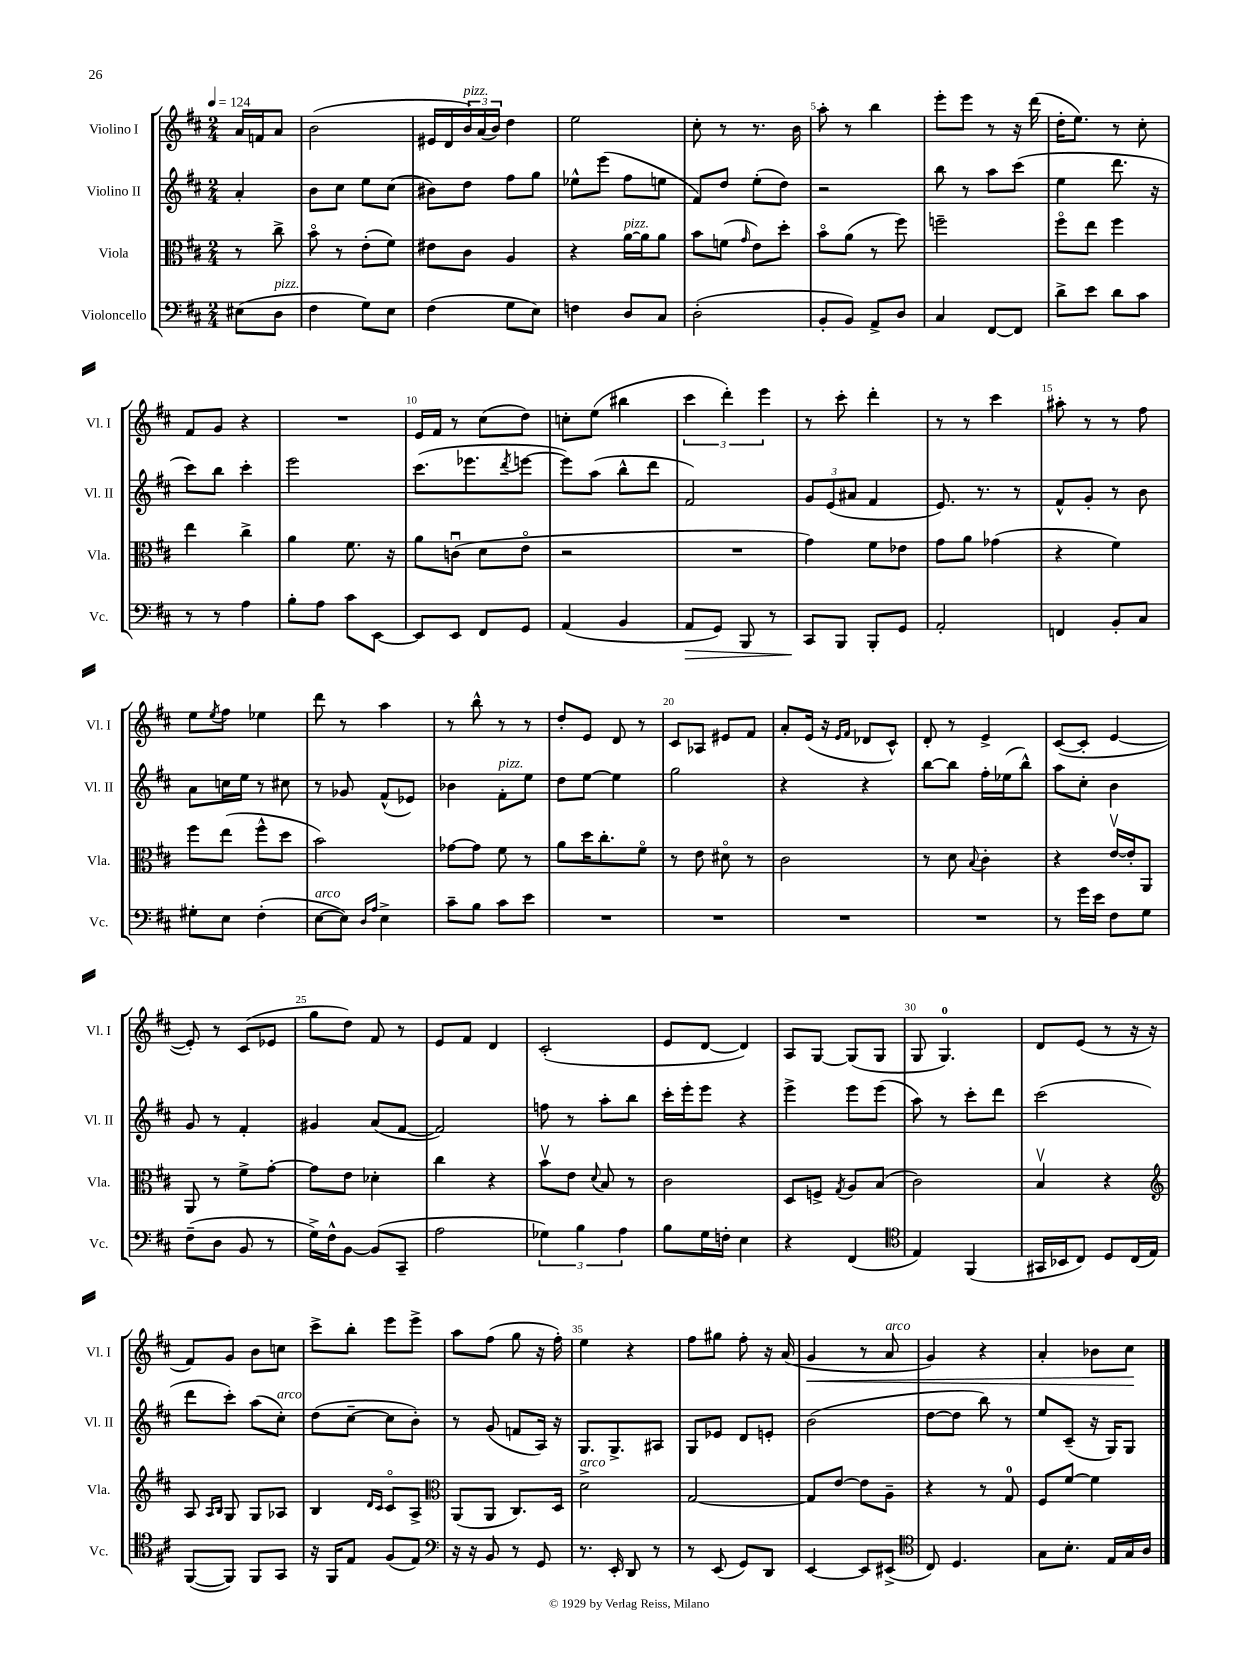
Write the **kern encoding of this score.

**kern	**dynam	**kern	**kern	**kern	**dynam
*part4	*part4	*part3	*part2	*part1	*part1
*staff4	*staff4	*staff3	*staff2	*staff1	*staff1
*I"Violoncello	*	*I"Viola	*I"Violino II	*I"Violino I	*
*I'Vc.	*	*I'Vla.	*I'Vl. II	*I'Vl. I	*
*clefF4	*	*clefC3	*clefG2	*clefG2	*
*k[f#c#]	*	*k[f#c#]	*k[f#c#]	*k[f#c#]	*
*M2/4	*	*M2/4	*M2/4	*M2/4	*
*MM124	*	*MM124	*MM124	*MM124	*
=	=	=	=	=	=
(8E#X\L	.	8r	4a'/	16a/LL	.
.	.	.	.	16fn/J	.
!LO:TX:a:i:t=pizz.	!	!	!	!	!
8D\J	.	8cc#^\	.	8a/J	.
=1	=1	=1	=1	=1	=1
4F#\	.	8b\	8b\L	(2b\	.
.	.	8r	8cc#\J	.	.
8G\L)	.	(8e'\L	8ee\L	.	.
8E\J	.	8f#\J)	(8cc#\J	.	.
=2	=2	=2	=2	=2	=2
(4F#\	.	8e#X\L	8b#X\L)	16e#X/LL	.
.	.	.	.	16d/	.
!	!	!	!	!LO:TX:a:i:t=pizz.	!
.	.	8c#\J	8dd\J	24b/)	.
.	.	.	.	(24a/	.
.	.	.	.	24b/JJ)	.
8G\L	.	4A/	8ff#\L	4dd\	.
8E\J)	.	.	8gg\J	.	.
=3	=3	=3	=3	=3	=3
4Fn\	.	4r	8ee-X^^\L	2ee\	.
.	.	.	(8eee\J	.	.
!	!	!LO:TX:a:i:t=pizz.	!	!	!
8D/L	.	[16a\LL	8ff#\L	.	.
.	.	16a\J]	.	.	.
8C#/J	.	8a\J	8een\J	.	.
=4	=4	=4	=4	=4	=4
(2D'\	.	8b\L	8f#/L)	8cc#'\	.
.	.	(8fn\J	8dd/J	8r	.
.	.	16qqg/	.	.	.
.	.	8e\L)	(8ee'\L	8.r	.
.	.	8dd'\J	8dd\J)	.	.
.	.	.	.	16b\	.
=5	=5	=5	=5	=5	=5
8BB'/L	.	8b\L	2r	8aa'\	.
8BB/J)	.	(8a\J	.	8r	.
8AA^/L	.	8r	.	4bb\	.
8D/J	.	8ff#\)	.	.	.
=6	=6	=6	=6	=6	=6
4C#/	.	2ffn~\	8bb\	8eee'\L	.
.	.	.	8r	8eee\J	.
[8FF#/L	.	.	8aa\L	8r	.
8FF#/J]	.	.	(8ccc#\J	16r	.
.	.	.	.	(16ddd\	.
=7	=7	=7	=7	=7	=7
8d^\L	.	8ff#\L	4ee\	16dd'\KL	.
.	.	.	.	8.ee\J)	.
8e\J	.	8ee\J	.	.	.
8d\L	.	4ff#\	8.ddd\	8r	.
8c#\J	.	.	.	8cc#'\	.
.	.	.	16r	.	.
!!LO:LB:g=z
=8	=8	=8	=8	=8	=8
8r	.	4ee\	8ccc#\L)	8f#/L	.
8r	.	.	8bb\J	8g/J	.
4A\	.	4cc#^\	4ccc#'\	4r	.
=9	=9	=9	=9	=9	=9
8B'\L	.	4a\	2eee\	2r	.
8A\J	.	.	.	.	.
8c#\L	.	8.f#\	.	.	.
[8EE\J	.	.	.	.	.
.	.	16r	.	.	.
=10	=10	=10	=10	=10	=10
8EE/L]	.	8a\L	(8.ccc#\L	16e/LL	.
.	.	.	.	16f#/JJ	.
8EE/J	.	(8cnu\J	.	8r	.
.	.	.	8.eee-X\	.	.
8FF#/L	.	8d\L	.	(8cc#\L	.
.	.	.	8qddd/	.	.
8GG/J	.	8e\J	[8eeen\J	8dd\J)	.
=11	=11	=11	=11	=11	=11
(4AA/	.	2r	8eee\L])	8ccn'\L	.
.	.	.	(8aa\J	(8ee\J	.
4BB/	.	.	8bb^^\L	4bb#X\	.
.	.	.	8ddd\J	.	.
=12	=12	=12	=12	=12	=12
!	!LO:HP:b	!	!	!	!
8AA/L	>	2r	2f#/)	6ccc#\	.
8GG/J)	.	.	.	.	.
.	.	.	.	6ddd'\)	.
8BBB/	.	.	.	.	.
.	.	.	.	6eee\	.
8r	.	.	.	.	.
=13	=13	=13	=13	=13	=13
8CC#/L	.	4g\)	12g/L	8r	.
.	.	.	(12e/	.	.
8BBB/J	]	.	.	8ccc#'\	.
.	.	.	12a#X/J	.	.
8BBB'/L	.	8f#\L	4f#/	4ddd'\	.
8GG/J	.	8e-X\J	.	.	.
=14	=14	=14	=14	=14	=14
2AA'/	.	8g\L	8.e/)	8r	.
.	.	8a\J	.	8r	.
.	.	.	8.r	.	.
.	.	(4g-X\	.	4ccc#\	.
.	.	.	8r	.	.
=15	=15	=15	=15	=15	=15
4FFn/	.	4r	8f#^^/L	8aa#X'\	.
.	.	.	8g'/J	8r	.
8BB'/L	.	4f#\)	8r	8r	.
8C#/J	.	.	8b\	8ff#\	.
!!LO:LB:g=z
=16	=16	=16	=16	=16	=16
8G#X'\L	.	8ff#\L	8a\L	8ee\L	.
.	.	.	.	8qee/	.
8E\J	.	(8ee\J	16ccn\L	8ff#\J	.
.	.	.	16ee\JJ	.	.
(4F#'\	.	8ff#^^\L	8r	4ee-X\	.
.	.	8dd\J	8cc#X\	.	.
=17	=17	=17	=17	=17	=17
!LO:TX:a:i:t=arco	!	!	!	!	!
[8E\L	.	2b\)	8r	8ddd\	.
8E\J])	.	.	8g-X/	8r	.
16qqD/LL	.	.	.	.	.
16qqA/JJ	.	.	.	.	.
4E^\	.	.	(8f#^^/L	4aa\	.
.	.	.	8e-X/J)	.	.
=18	=18	=18	=18	=18	=18
8c#~\L	.	[8g-X\L	4b-X\	8r	.
8B\J	.	8g-\J]	.	8bb^^\	.
!	!	!	!LO:TX:a:i:t=pizz.	!	!
8c#\L	.	8f#\	8f#'\L	8r	.
8e\J	.	8r	8ee\J	8r	.
=19	=19	=19	=19	=19	=19
2r	.	8a\L	8dd\L	8dd'/L	.
.	.	16dd\K	[8ee\J	8e/J	.
.	.	8.cc#'\	.	.	.
.	.	.	4ee\]	8d/	.
.	.	8f#\J	.	8r	.
=20	=20	=20	=20	=20	=20
2r	.	8r	2gg\	8c#/L	.
.	.	8e\	.	8A-X/J	.
.	.	8d#X\	.	8e#X/L	.
.	.	8r	.	8f#/J	.
=21	=21	=21	=21	=21	=21
2r	.	2c#\	4r	8a'/L	.
.	.	.	.	(16e/Jk	.
.	.	.	.	16r	.
.	.	.	.	16qqe/LL	.
.	.	.	.	16qqf#/JJ	.
.	.	.	4r	8d-X/L	.
.	.	.	.	8c#^^/J)	.
=22	=22	=22	=22	=22	=22
2r	.	8r	[8bb\L	8d'/	.
.	.	8d\	8bb\J]	8r	.
.	.	8qqB/	.	.	.
.	.	4c#'\	16ff#'\LL	4e^/	.
.	.	.	(16ee-X\J	.	.
.	.	.	8bb^^\J)	.	.
=23	=23	=23	=23	=23	=23
8r	.	4r	8aa\L	([8c#/L	.
16g\LL	.	.	8cc#'\J	8c#'/J]	.
16e\JJ	.	.	.	.	.
8F#\L	.	[16ev/LL	4b\	[4e/	.
.	.	16e'/J]	.	.	.
8G\J	.	8AA/J	.	.	.
!!LO:LB:g=z
=24	=24	=24	=24	=24	=24
(8F#~\L	.	8AA/	8g/	8e'/])	.
8D\J	.	8r	8r	8r	.
8BB/	.	8f#^\L	4f#'/	(8c#/L	.
8r	.	[8g'\J	.	8e-X/J	.
=25	=25	=25	=25	=25	=25
16G^\LL)	.	8g\L]	4g#X/	8gg\L	.
16F#^^\J	.	.	.	.	.
[8BB\J	.	8e\J	.	8dd\J)	.
(8BB/L]	.	4d-X'\	(8a/L	8f#/	.
8CC#~/J	.	.	[8f#/J	8r	.
=26	=26	=26	=26	=26	=26
2A\	.	4cc#\	2f#/])	8e/L	.
.	.	.	.	8f#/J	.
.	.	4r	.	4d/	.
=27	=27	=27	=27	=27	=27
6G-X\)	.	8bv\L	8ffn\	(2c#'/	.
.	.	8e\J	8r	.	.
6B\	.	.	.	.	.
.	.	8qqd/	.	.	.
.	.	8B/	8aa'\L	.	.
6A\	.	.	.	.	.
.	.	8r	8bb\J	.	.
=28	=28	=28	=28	=28	=28
8B\L	.	2c#\	16ccc#'\LL	8e/L	.
.	.	.	16eee'\J	.	.
16G\L	.	.	8eee\J	[8d/J	.
16Fn'\JJ	.	.	.	.	.
4E\	.	.	4r	4d/])	.
=29	=29	=29	=29	=29	=29
4r	.	8D/L	4eee^\	8A/L	.
.	.	8Fn^/J	.	[8G/J	.
.	.	8qG/	.	.	.
(4FF#/	.	8A/L	8eee\L	(8G/L]	.
.	.	(8B/J	(8eee\J	8G/J	.
=30	=30	=30	=30	=30	=30
*clefC4	*	*	*	*	*
4E/)	.	2c#\)	8aa\)	8G/	.
.	.	.	8r	4.G/)	.
(4FF#/	.	.	8ccc#'\L	.	.
.	.	.	8ddd\J	.	.
=31	=31	=31	=31	=31	=31
16GG#X/LL	.	4Bv/	(2ccc#\	8d/L	.
16BB-X/J	.	.	.	.	.
8C#/J)	.	.	.	(8e/J	.
8D/L	.	4r	.	8r	.
(16C#/L	.	.	.	16r	.
16E/JJ)	.	.	.	16r	.
!!LO:LB:g=z
=32	=32	=32	=32	=32	=32
*	*	*clefG2	*	*	*
([8FF#/L	.	8A/	8ddd\L	8f#/L)	.
.	.	16qqA/LL	.	.	.
.	.	16qqB/JJ	.	.	.
8FF#/J])	.	8G/	8ccc#'\J)	8g/J	.
8FF#/L	.	8G/L	(8aa\L	8b\L	.
!	!	!	!LO:TX:a:i:t=arco	!	!
8GG/J	.	8A-X/J	8cc#'\J)	8ccn\J	.
=33	=33	=33	=33	=33	=33
16r	.	4B/	(8dd\L	8ccc#^\L	.
16FF#/KL	.	.	.	.	.
8E/J	.	.	[8cc#~\J	8bb'\J	.
.	.	16qqd/LL	.	.	.
.	.	16qqc#/JJ	.	.	.
(8F#/L	.	8c#/L	8cc#\L]	8eee\L	.
8E/J)	.	8A^/J	8b'\J)	8eee^\J	.
=34	=34	=34	=34	=34	=34
*clefF4	*	*clefC3	*	*	*
16r	.	(8AA/L	8r	8aa\L	.
16r	.	.	.	.	.
8BB/	.	8AA/J	(8g/	(8ff#\J	.
8r	.	8.C#/L)	8fn/L	8gg\	.
8GG/	.	.	16A/Jk)	16r	.
.	.	16D/Jk	16r	16ff#'\)	.
=35	=35	=35	=35	=35	=35
!	!	!LO:TX:a:i:t=arco	!	!	!
8.r	.	2d^\	8.G/L	4ee\	.
16EE'/	.	.	8.G^/	.	.
8DD/	.	.	.	4r	.
8r	.	.	8A#X/J	.	.
=36	=36	=36	=36	=36	=36
8r	.	[2G/	8G/L	8ff#\L	.
(8EE/	.	.	8e-X/J	8gg#X\J	.
8GG/L)	.	.	8d/L	8ff#'\	.
8DD/J	.	.	8en'/J	16r	.
.	.	.	.	(16a/	.
=37	=37	=37	=37	=37	=37
!	!	!	!	!	!LO:HP:b
[4EE/	.	8G/L]	(2b\	4g/	<
.	.	[8e/J	.	.	.
8EE/L]	.	8e\L]	.	8r	.
!	!	!	!	!LO:TX:a:i:t=arco	!
(8EE#X^/J	.	8A~\J	.	8a/	.
=38	=38	=38	=38	=38	=38
*clefC4	*	*	*	*	*
8C#/)	.	4r	[8dd\L	4g/)	.
4.D/	.	.	8dd\J]	.	.
.	.	8r	8bb\)	4r	.
.	.	8G/	8r	.	.
=39	=39	=39	=39	=39	=39
8G\L	.	8F#/L	8ee/L	4a'/	.
8.B'\J	.	[8f#/J	(8c#~/J	.	.
.	.	4f#\]	16r	8b-X\L	.
16E/LL	.	.	16G/KL)	.	.
16G/	.	.	8G/J	8cc#\J	.
16A/JJ	.	.	.	.	.
.	.	.	.	.	[
==	==	==	==	==	==
*-	*-	*-	*-	*-	*-
